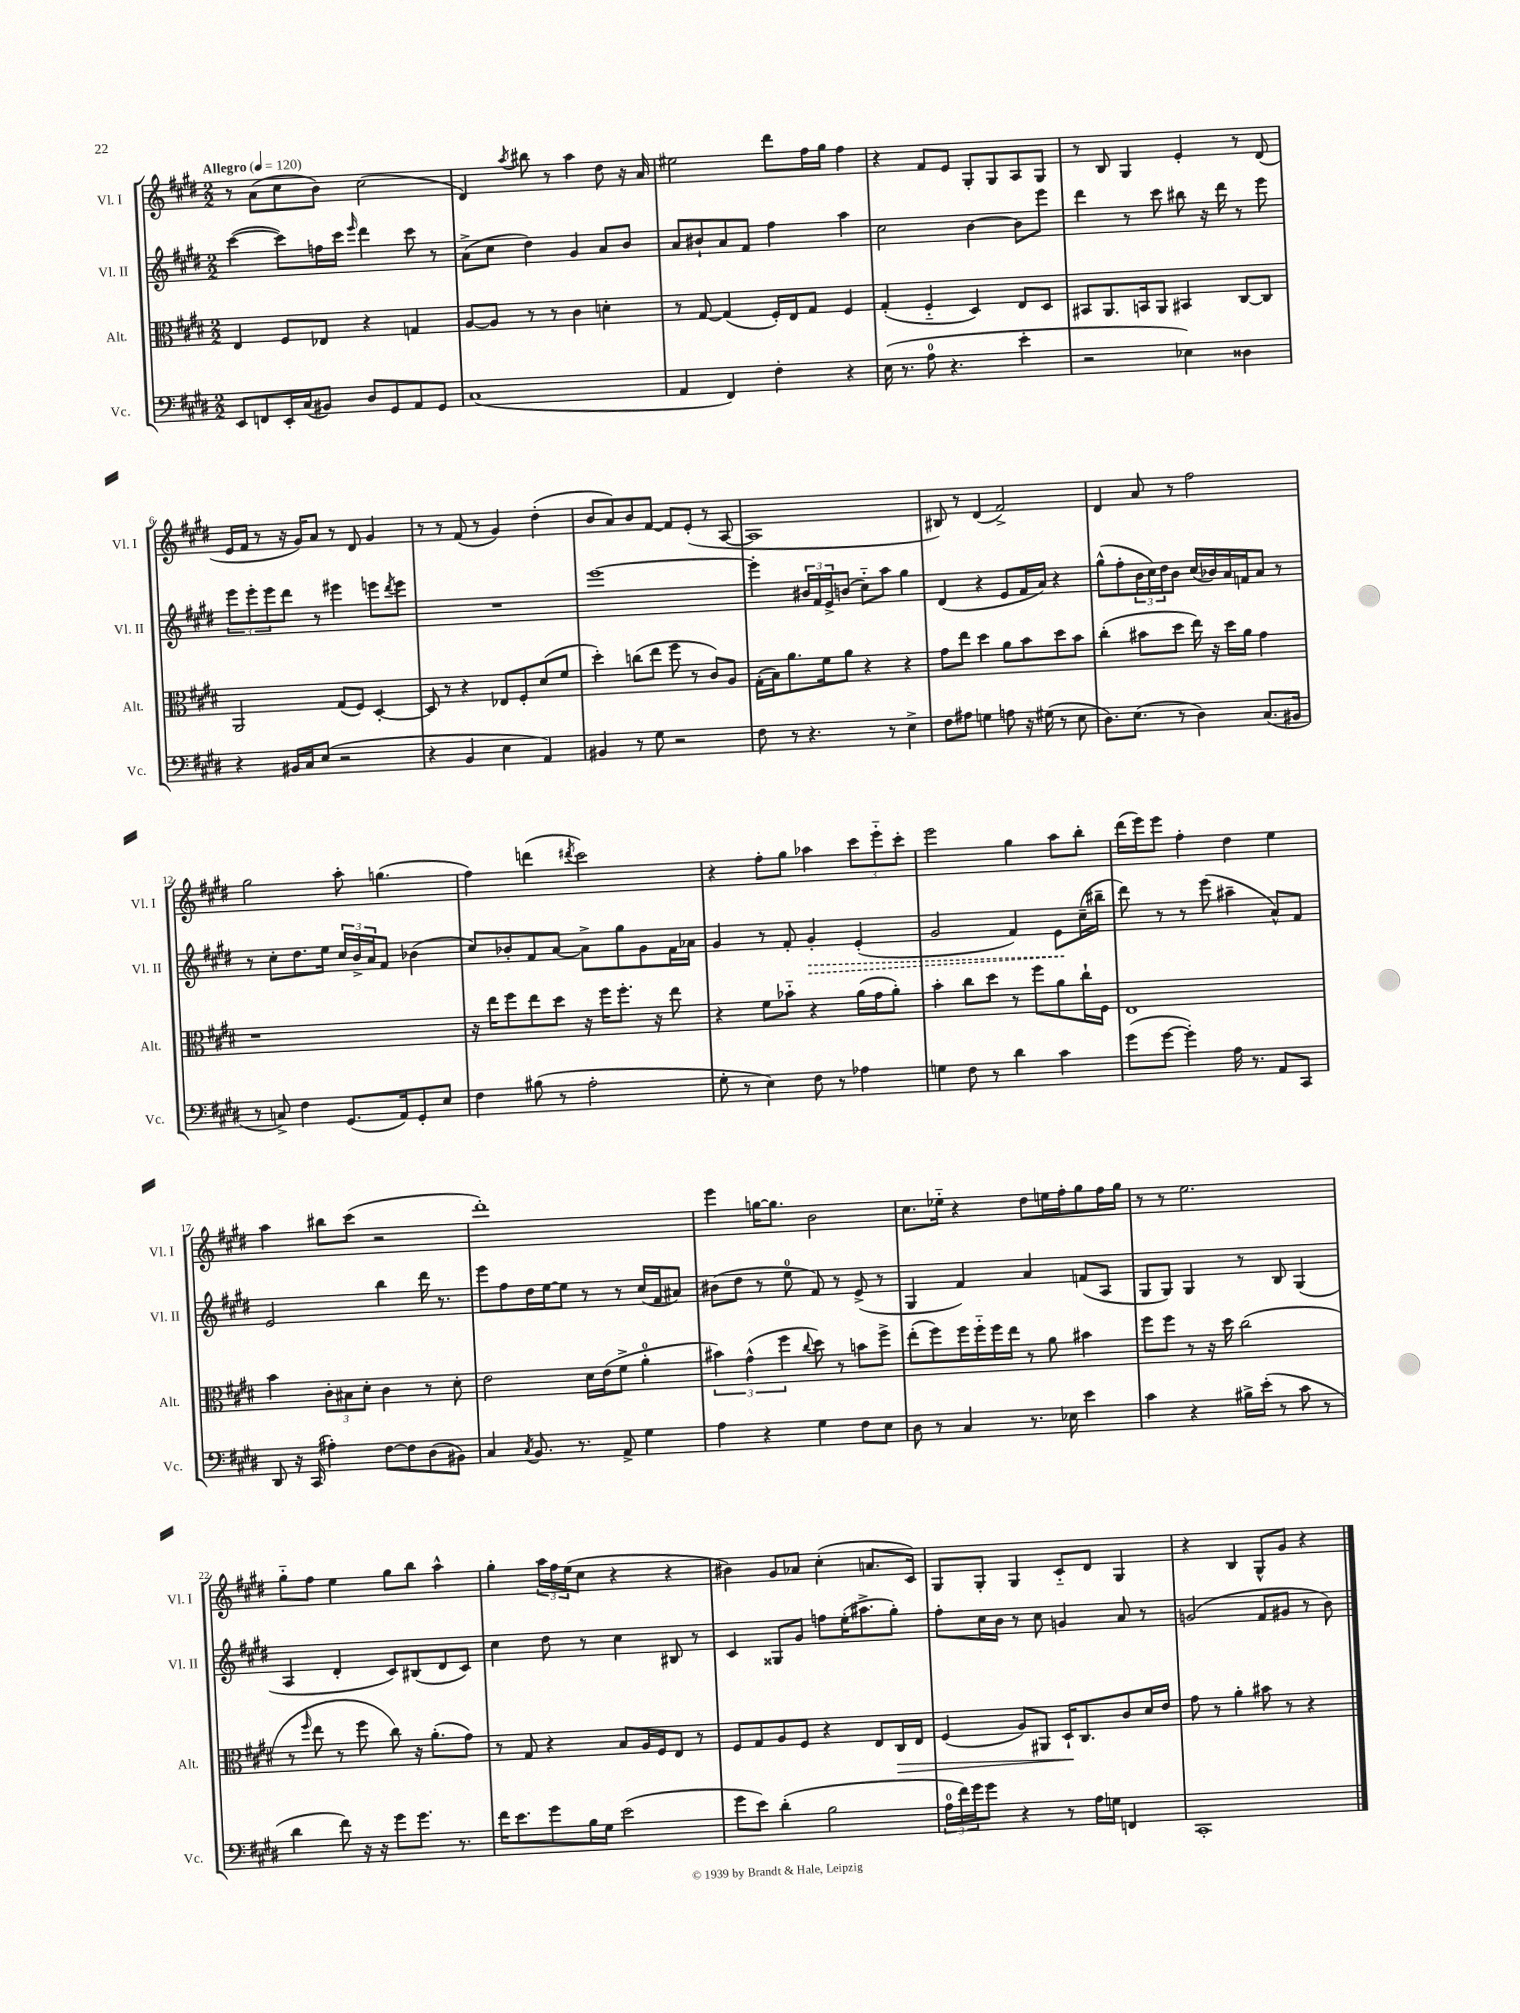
<<
\new StaffGroup <<
\new Staff = "s0" \with { instrumentName = "Vl. I" shortInstrumentName = "Vl. I" } {
    \clef treble \key e \major \numericTimeSignature \time 2/2 \tempo "Allegro" 4 = 120
    r8 a'8( cis''8 b'8) cis''2( |
    dis'4) \acciaccatura { a''8 } bis''8 r8 a''4 dis''8 r16 a'16 |
    eis''2 dis'''8 fis''16 gis''16 fis''4 |
    r4 fis'8 e'8 gis8-. gis8 a8 gis8 |
    r8 b8 gis4 e'4-. r8 dis'8( |
    e'16 fis'16 r8 r16 gis'16) a'8 r8 dis'8 gis'4 |
    r8 r8 fis'8( r8 gis'4) dis''4-.( |
    b'8 a'8) b'8 fis'8~ fis'8 e'8-.( r8 a8~ |
    a1 |
    bis8) r8 dis'4( fis'2->) |
    dis'4 a'8 r8 fis''2 |
    gis''2 a''8-. g''4.( |
    fis''4) d'''4( \acciaccatura { dis'''8 } cis'''2) |
    r4 fis''8-. gis''8 aes''4 \tuplet 3/2 { cis'''8 e'''8-_ cis'''8-. } |
    e'''2 gis''4 a''8 b''8-. |
    dis'''16( e'''16) e'''8 fis''4-. dis''4 e''4 |
    a''4 bis''8 cis'''8( r2 |
    dis'''1-.) |
    e'''4 g''16~ g''8. b'2 |
    cis''8. ees''16-_ r4 dis''8 e''16 fis''16-. gis''8 fis''16 gis''16 |
    r8 r8 e''2. |
    gis''8-_ fis''8 e''4 gis''8 b''8 a''4-^ |
    gis''4-. \tuplet 3/2 { a''16 fis''16 e''16( } cis''8 r4 r4 |
    bis'4) gis'8 aes'8 cis''4-.( a'8. cis'16) |
    gis8 gis8-. gis4 cis'8-_ dis'8 gis4 |
    r4 b4 gis8-^ gis'8 r4 \bar "|." |
}
\new Staff = "s1" \with { instrumentName = "Vl. II" shortInstrumentName = "Vl. II" } {
    \clef treble \key e \major \numericTimeSignature \time 2/2
    cis'''4~( cis'''8) f''16 cis'''16 \grace { e'''16 } dis'''4 cis'''8 r8 |
    a'8->( cis''8 dis''4) gis'4 a'8 b'8 |
    a'8 bis'8-! a'8 fis'8 fis''4 a''4 |
    cis''2 b'4~ b'8 e'''8 |
    dis'''4 r8 cis'''8 bis''8 r16 dis'''16 r8 e'''8 |
    \tuplet 3/2 { e'''8 e'''8-. e'''8 } dis'''8 r8 eis'''4 e'''8 \acciaccatura { dis'''8 } e'''8 |
    R1 |
    e'''1~ |
    e'''4-. \tuplet 3/2 { bis'16 fis'16 e'16-> } b'8( cis''8-_) a''8 gis''4 |
    dis'4( r4 e'8 fis'16 a'16) r4 |
    gis''8-^( fis''8-. \tuplet 3/2 { b'16 cis''16) dis''16 } b'8 cis''16( bes'16) a'16 f'16 a'8 r8 |
    r8 cis''8-. dis''8. e''16 \tuplet 3/2 { cis''16 b'16-> a'16 } fis'8 bes'4( |
    cis''8) bes'8-. fis'8 a'8~ a'8-> gis''8 gis'8 fis'16 aes'16 |
    gis'4 r8 fis'8-. \once \override Hairpin.style = #'dashed-line gis'4-.\> e'4-.( |
    gis'2 fis'4) e'8\! cis''16--( bis''16-- |
    dis'''8) r8 r8 e'''8( ais''4-- a'8-^) fis'8 |
    e'2 b''4 dis'''16 r8. |
    e'''8 fis''8 dis''16 e''16~ e''8 r8 r8 cis''16( fis'16 ais'8) |
    bis'8( dis''8 r8 e''8-0 fis'8) r8 e'8->( r8 |
    gis4 fis'4) a'4 f'8( a8 |
    gis8 gis8) gis4 r8 b8 gis4( |
    a4 dis'4-. cis'8) bis8( dis'8 cis'8) |
    cis''4 dis''8 r8 cis''4 bis8 r8 |
    cis'4 gisis8 gis'8 f''8 e''16-.( ais''8.-> gis''8-.) |
    fis''8-. cis''16 b'16 r8 cis''8 g'4 a'8 r8 |
    g'2( fis'8 gis'8 r8 b'8) \bar "|." |
}
\new Staff = "s2" \with { instrumentName = "Alt." shortInstrumentName = "Alt." } {
    \clef alto \key e \major \numericTimeSignature \time 2/2
    e4 fis8 ees8 r4 g4 |
    a8~ a8 r8 r8 cis'4 d'4-. |
    r8 gis8~ gis4( fis16-.) e16 gis8 fis4 |
    gis4-.( fis4-_ dis4) e8 dis8 |
    bis,8 a,8. b,16 a,8 bis,4 cis8~ cis8 |
    a,2 gis8( fis8) dis4~-. |
    dis8 r8 r4 ees8 fis8-. dis'8( fis'8 |
    dis''4-.) c''8( e''8 fis''8 r8 cis'8) a8 |
    gis16-.( b16) a'8. fis'16 a'8 r4 r4 |
    gis'8 e''8 dis''4 a'8 b'8 dis''8 b'8 |
    cis''4-.( bis'8 dis''8 e''16) r16 dis''16 a'16 gis'4 |
    r1 |
    r16 e''16 fis''8 e''8 dis''8 r16 fis''16 fis''8.-. r16 e''8 |
    r4 fis'8 bes'8-_ r4 a'16( gis'16 a'8-.) |
    b'4-. cis''8 dis''8 r8 fis''8 a'8 cis''16-! fis16 |
    e1 |
    b'4 \tuplet 3/2 { cis'8-. bis8 dis'8-. } cis'4 r8 dis'8-. |
    e'2 dis'16 e'16( fis'8-> a'4-0-. |
    \tuplet 3/2 { bis'4) gis'4-^( fis''4 } \appoggiatura { cis''8 } dis''8) r8 b'8 fis''8-> |
    e''8-.( fis''8) fis''16 fis''16-_ fis''16 e''16 r8 a'8 bis'4 |
    fis''8 fis''8 r8 r16 dis''16 cis''2( |
    r8 \grace { fis''16 } e''8 r8 fis''8 cis''8) r16 a'8.-.( gis'8) |
    r8 gis8 r4 b8 a16 fis16 e8 r8 |
    fis8 gis8 a8 fis8 r4 e8 cis16\> e16 |
    fis4( a8) ais,8 dis16-!\! cis8. cis'8 dis'16 e'16 |
    gis'8 r8 a'4-. bis'8 r8 r4 \bar "|." |
}
\new Staff = "s3" \with { instrumentName = "Vc." shortInstrumentName = "Vc." } {
    \clef bass \key e \major \numericTimeSignature \time 2/2
    e,8 f,8 e,16-. cis16( bis,8) dis8 gis,8 a,8 gis,8 |
    cis1( |
    a,4 fis,4) fis4-. r4 |
    e16( r8. a8-0 r4. e'4-. |
    r2 ees4) disis4 |
    r4 bis,16 cis16 e8( r2 |
    r4 b,4 e4 a,4) |
    bis,4 r8 gis8 r2 |
    fis8 r8 r4. r8 e4-> |
    fis8 ais8 g4 a8 r16 gis16( r8 e8 |
    dis8.) e8.( r8 dis4) cis8.( bis,16 |
    r8 c8->) fis4 gis,8.( a,16) gis,8-. e8 |
    fis4 bis8( r8 a2-. |
    gis8-. r8 e4) fis8 r8 aes4 |
    g4 fis8 r8 dis'4 cis'4 |
    gis'8( gis'8~ gis'4-.) a16 r8. a,8 cis,8 |
    dis,8 r16 cis,16( ais4-.) fis8~ fis8 dis8( bis,8) |
    cis4 \acciaccatura { cis8 } b,8. r8. a,8-> gis4 |
    a4 r4 gis4 fis8 e8 |
    dis8 r8 cis4 r8. ees16 e'4 |
    cis'4 r4 bis16-> e'16-.( r8 cis'8 r8 |
    dis'4 fis'8) r16 r16 gis'8 gis'8. r8. |
    fis'16 e'8. gis'8 b16 gis16 e'2( |
    gis'8 e'8) dis'4-.( b2 |
    \tuplet 3/2 { a16-0 fis'16) gis'16 } gis'8 r4 r8 a16 g16 f,4 |
    cis,1-. \bar "|." |
}
>>
>>
